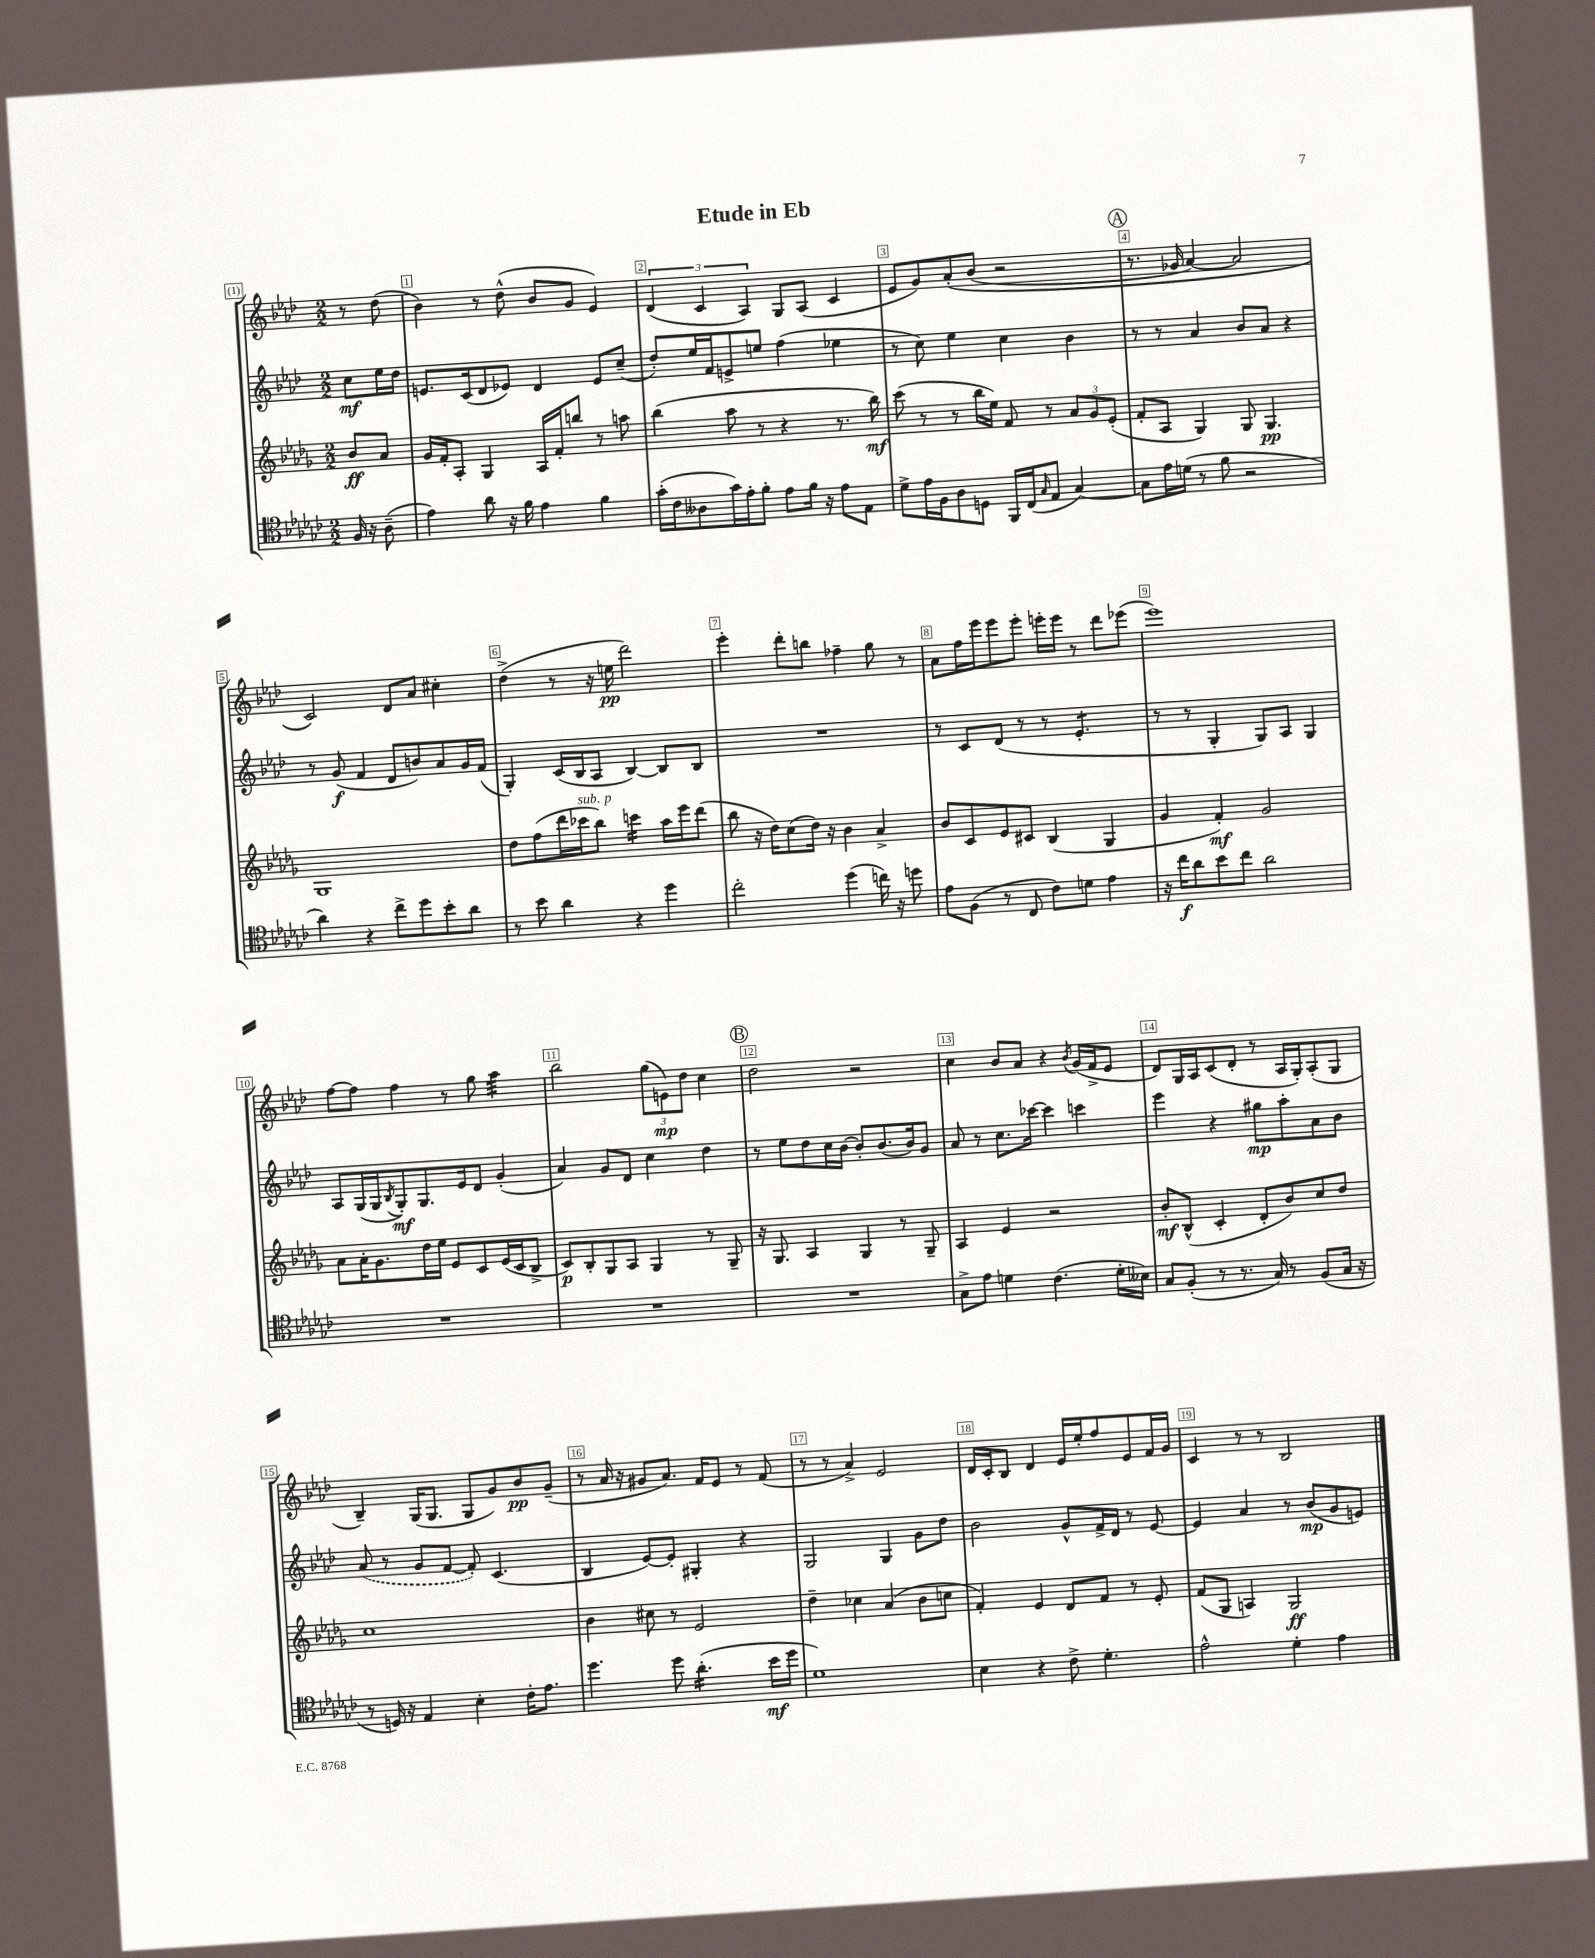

**kern	**kern	**kern	**kern
*staff4	*staff3	*staff2	*staff1
*clefC4	*clefG2	*clefG2	*clefG2
*k[b-e-a-d-g-c-]	*k[b-e-a-d-g-]	*k[b-e-a-d-]	*k[b-e-a-d-]
*M2/2	*M2/2	*M2/2	*M2/2
16F/	8b-/L	8cc\L	8r
16r	.	.	.
(8A-~\	8a-/J	16ee-\L	(8dd-\
.	.	16dd-\JJ	.
=	=	=	=
4e-\)	16g-/LL	8.e/L	4b-\)
.	16f'/J	.	.
.	8A-'/J	.	.
.	.	(16c/k	.
8a-\	4G-/	8d-/	8r
16r	.	8e-/J)	(8dd-^^\
16f\	.	.	.
4e-\	16A-/LL	4d-/	8b-/L
.	16f'/J	.	.
.	8bb/J	.	8g/J
4f\	8r	8e-/L	4e-/)
.	8aa\	(8cc~/J	.
=	=	=	=
(16g-'\LL	(4bb-\	8dd-'/L)	(6d-/
16c-\J	.	.	.
8A--\	.	16ee-/L	.
.	.	.	6c/
.	.	16f/J	.
16g-\L)	8aa-\	8e^/	.
16e-'\J	.	.	.
.	.	.	6A-/)
8f'\J	8r	8ee/J	.
8e-\L	4r	(4ff\	8G/L
16f\Jk	.	.	(8A-/J
16r	.	.	.
8e-\L	8.r	4ee-\	4c/
8E-\J	.	.	.
.	16bb-\)	.	.
=	=	=	=
8d-^\L	(8ccc\	8r	8e-/L
16e-\L	8r	8cc\)	8g/)
16F\J	.	.	.
8A-\	8r	4ee-\	&(8a-'/
8D\J	16bb-\LL	.	(8b-/J
.	16ee-\JJ)	.	.
16FF/LL	8f/	4cc\	2r
(16C-/J	.	.	.
16qqG-/	.	.	.
8E-/J	8r	.	.
[4G-/)	12a-/L	4b-\	.
.	12g-/	.	.
.	(12e-'/J	.	.
=	=	=	=
8G-\]L	8f'/L	8r	8.r
16e-\L	8A-/J	8r	.
(16d\JJ	.	.	16g-/
8r	4G-/)	4a-/	[4a-/)
8f\	.	.	.
2r	8G-/	8b-/L	2a-/]
.	4.G-/	8a-/J	.
.	.	4r	.
=	=	=	=
4a-\)	1G-	8r	2c/&)
.	.	(8g/	.
4r	.	4f/	.
8cc-^\L	.	8d-/L	8d-/L
8dd-\	.	8b/)	8a-/J
8b-'\	.	8a-/	4cc#'\
8a-\J	.	16g/L	.
.	.	(16f/JJ	.
=	=	=	=
8r	8dd-\L	4G'/)	(4dd-^\
8b-\	(8ff\	.	.
4a-\	16ddd-\L	(16c/LL	8r
.	16ccc-\J	16B-/J	.
.	8bb-\J)	8A-/J	16r
.	.	.	16ee\
4r	4ccc\	[4B-/)	2ddd-\)
4dd-\	16aa-\LL	8B-/]L	.
.	16eee-\J	.	.
.	(8ddd-\J	8B-/J	.
=	=	=	=
2cc-'\	8bb-\	1r	4eee-'\
.	16r	.	.
.	16dd-\LK)	.	.
.	(8cc\	.	8ddd-'\L
.	16dd-\Jk)	.	8bb\J
.	16r	.	.
(4dd-\	4b-\	.	4ff-~\
16cc\)	4a-^/	.	8gg\
16r	.	.	.
8dd\	.	.	8r
=	=	=	=
8e-\L	8b-/L	8r	8a-\L
(8F\J	8c/	8c/L	16ff\L
.	.	.	16eee-\J
8r	8e-/	(8d-/J	8eee-\
8C-/	8c#/J	8r	8eee-'\J
8c-\L)	(4B-/	8r	16eee'\LL
.	.	.	16eee\JJ
8d\J	.	4.e-'/	8r
4e-\	4G-/	.	8ddd-\L
.	.	.	(8eee-\J
=	=	=	=
16r	4g-/	8r	1eee-)
16cc-\LK	.	.	.
8a-\	.	8r	.
8b-\	4f'/)	4G'/	.
8cc-\J	.	.	.
2a-\	2g-/	8G/L)	.
.	.	8A-/J	.
.	.	4G/	.
=	=	=	=
1r	8a-\L	8A-/L	[8ff\L
.	16a-'\K	(16G/L	8ff\]J
.	8.g-\	16G/J	.
.	.	8qB-/	.
.	.	8G'/)	4ff\
.	16dd-\L	8.G/	.
.	16ee-\JJ	.	.
.	8e-/L	.	8r
.	.	16e-/k	.
.	8c/	8d-/J	8gg\
.	(16e-/L	(4g'/	4aa-\
.	16c/J	.	.
.	8B-^/J	.	.
=	=	=	=
1r	8c/L)	4a-/)	2bb-\
.	8B-'/	.	.
.	8G-/	8g/L	.
.	8A-/J	8d-/J	.
.	4G-/	4cc\	(12gg\L
.	.	.	12e\)
.	.	.	12dd-\J
.	8r	4dd-\	4cc\
.	8G-~/	.	.
=	=	=	=
1r	16r	8r	2dd-\
.	8.G-/	.	.
.	.	8ee-\L	.
.	4A-/	8dd-\	.
.	.	16cc\L	.
.	.	[16b-\JJ	.
.	4G-/	8b-'/]L	2r
.	.	(8.b-/	.
.	8r	.	.
.	.	16b-/k)	.
.	8G-~/	8g/J	.
=	=	=	=
8G-^\L	4A-/	8a-/	4cc\
8e-\J	.	8r	.
4d\	4e-/	8.cc\L	8b-/L
.	.	.	8a-/J
.	.	[16ccc-\Jk	.
(4.c-\	2r	4ccc-\]	4r
.	.	.	8qb-/
.	.	4ccc\	(16g/LL
.	.	.	16f^/J
16d'\LL	.	.	8e-/J
16B--\JJ)	.	.	.
=	=	=	=
8G-/L	8b-'/L	4eee-\	8d-/L)
(8F'/J	(8B-^^/J	.	16G/L
.	.	.	16A-/J
8r	4c'/	4r	(8c/
8.r	.	.	8d-'/J
.	8d-'/L	8gg#\L	8r
16G-/)	.	.	.
8r	8b-/)	8aa-'\	16A-/LL
.	.	.	16G'/J)
(8F/L	8cc/	8a-\	(8A-'/
16G-/Jk	8dd-/J	8b-\J	8G/J
16r	.	.	.
=	=	=	=
8r	1cc	(8a-/	4B-~/)
16D/)	.	8r	.
16r	.	.	.
4E-/	.	8g/L	(16G/LK
.	.	.	8.G/J
.	.	[8f/J	.
4B-'\	.	8f'/])	8G/L
.	.	(4.c/	8g/)
16c-'\LK	.	.	8b-/
8.e-\J	.	.	.
.	.	.	(8g~/J
=	=	=	=
4.dd-\	4b-\	4B-/	8r
.	.	.	16a-/
.	.	.	16r
.	8cc#\	[8e-/L)	8g#/L
8dd-\	8r	8e-'/]J	8.a-/J)
(4.a-'\	2e-/	4G#'/	.
.	.	.	16f/LK
.	.	.	8e-/J
.	.	4r	8r
16b-\LL	.	.	(8f/
16dd-\JJ	.	.	.
=	=	=	=
1d-)	4dd-~\	2G/	8r
.	.	.	8r
.	4cc-\	.	4a-^/)
.	(4a-/	4G/	2e-/
.	8b-\L	8g\L	.
.	8cc\J	8dd-\J	.
=	=	=	=
4B-\	4f'/)	2b-\	16d-/LL
.	.	.	16c'/J
.	.	.	8B-/J
4r	4e-/	.	4d-/
8c-^\	8d-/L	8g^^/L	16e-/LL
.	.	.	16ee-'/J
4.d-'\	8f/J	16f^/L	8ff/
.	.	16d-/JJ	.
.	8r	8r	8e-/
.	8e-'/	[8e-/	16f/L
.	.	.	16g/JJ
=	=	=	=
2e-^^\	(8f/L	4e-/]	4c/
.	8G-/J	.	.
.	4A/)	4a-/	8r
.	.	.	8r
4d-'\	2G-/	8r	2B-/
.	.	(8b-/L	.
4e-\	.	8g/	.
.	.	8e/J)	.
==	==	==	==
*-	*-	*-	*-
